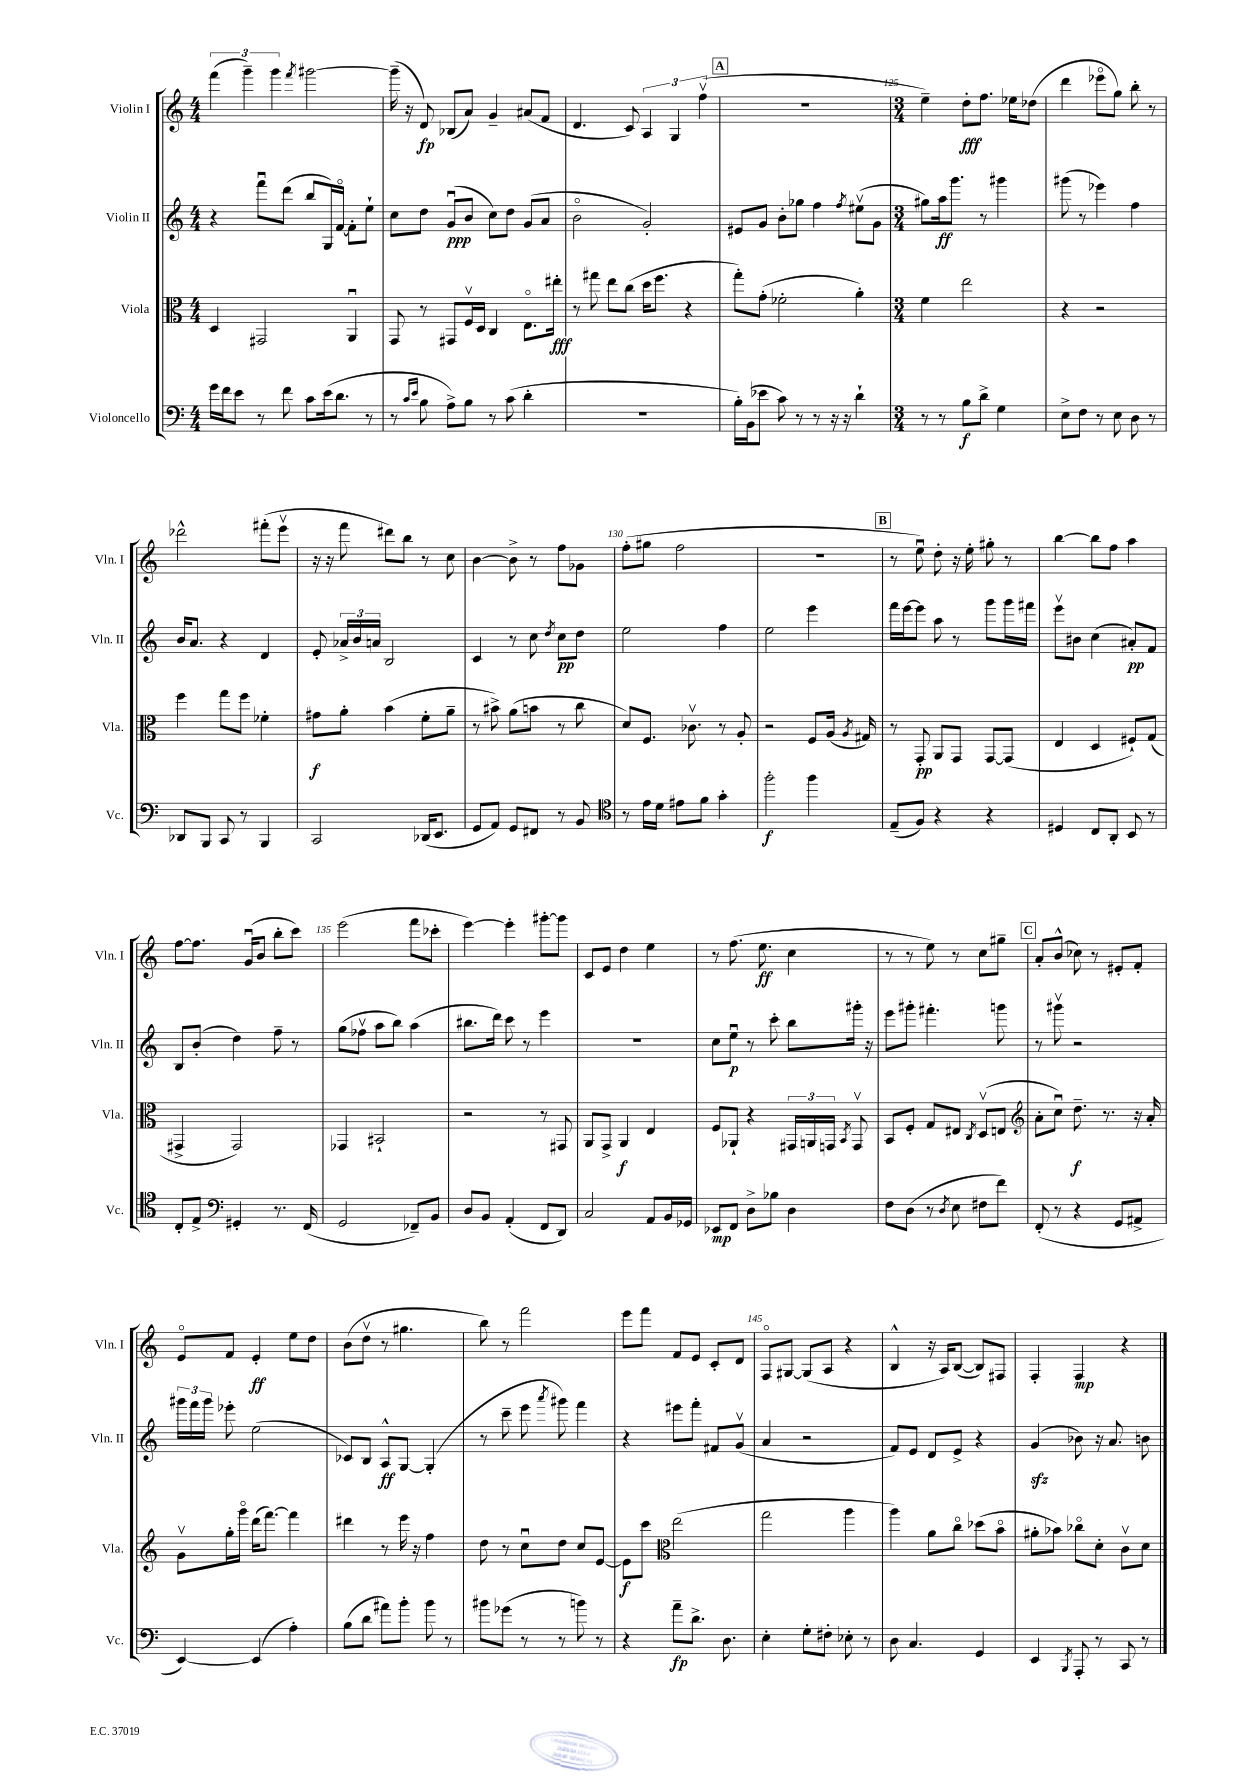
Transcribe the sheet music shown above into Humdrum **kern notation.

**kern	**dynam	**kern	**dynam	**kern	**dynam	**kern	**dynam
*part4	*part4	*part3	*part3	*part2	*part2	*part1	*part1
*staff4	*staff4	*staff3	*staff3	*staff2	*staff2	*staff1	*staff1
*I"Violoncello	*	*I"Viola	*	*I"Violin II	*	*I"Violin I	*
*I'Vc.	*	*I'Vla.	*	*I'Vln. II	*	*I'Vln. I	*
*clefF4	*	*clefC3	*	*clefG2	*	*clefG2	*
*k[]	*	*k[]	*	*k[]	*	*k[]	*
*M4/4	*	*M4/4	*	*M4/4	*	*M4/4	*
=121	=121	=121	=121	=121	=121	=121	=121
16g\LL	.	4D/	.	4r	.	(6fff\	.
16f\J	.	.	.	.	.	.	.
8e\J	.	.	.	.	.	.	.
.	.	.	.	.	.	6ggg~\)	.
8r	.	2GG#X/	.	8fffu\L	.	.	.
.	.	.	.	.	.	6ggg\	.
8f\	.	.	.	(8ddd\J	.	.	.
.	.	.	.	.	.	8qfff/	.
8c\L	.	.	.	8bb/L	.	[2ggg#X\	.
(16e\k	.	.	.	16G/L)	.	.	.
8.d\J	.	.	.	[16f/JJ	.	.	.
.	.	4AAu/	.	8f'\L]	.	.	.
8r	.	.	.	8ee`\J	.	.	.
=122	=122	=122	=122	=122	=122	=122	=122
8r	.	8GG/	.	8cc\L	.	(16ggg#~\]	.
.	.	.	.	.	.	16r	.
16qqc/LL	.	.	.	.	.	.	.
16qqe/JJ	.	.	.	.	.	.	.
8B\	.	8r	.	8dd\J	.	8d/)	fp
8A^\L)	.	8GG#X/L	.	(8gu/L	ppp	(8B-X/L	.
8B\J	.	16Fv/L	.	8b/J	.	8a/J)	.
.	.	16D/JJ	.	.	.	.	.
8r	.	4C/	.	8cc\L)	.	4g~/	.
(8c\	.	.	.	8dd\J	.	.	.
4d'\	.	8.E\L	.	(8g/L	.	(8a#X/L	.
.	.	.	.	8a/J	.	8f/J	.
.	.	16ee#X'\Jk	fff	.	.	.	.
=123	=123	=123	=123	=123	=123	=123	=123
1r	.	8r	.	2b\	.	4.d/	.
.	.	8gg#X\	.	.	.	.	.
.	.	8ee\L	.	.	.	.	.
.	.	(8cc\J	.	.	.	8c/)	.
.	.	16dd\KL	.	2g'/)	.	6A/	.
.	.	8.ff\J	.	.	.	.	.
.	.	.	.	.	.	6G/	.
.	.	4r	.	.	.	.	.
.	.	.	.	.	.	(6ffv\	.
!!LO:REH:place=s1:t=A
=124	=124	=124	=124	=124	=124	=124	=124
16B'\LL)	.	8gg'\L)	.	8e#X/L	.	1r	.
(16BB\J	.	.	.	.	.	.	.
8e-X\J	.	(8g'\J	.	8g/J	.	.	.
8c\)	.	2f-X'\	.	8b'\L	.	.	.
8r	.	.	.	8gg-X\J	.	.	.
8r	.	.	.	4ff\	.	.	.
16r	.	.	.	.	.	.	.
16r	.	.	.	.	.	.	.
.	.	.	.	8qff/	.	.	.
4d`\	.	4a'\)	.	(8ee#Xv\L	.	.	.
.	.	.	.	8g\J	.	.	.
=125	=125	=125	=125	=125	=125	=125	=125
*M3/4	*	*M3/4	*	*M3/4	*	*M3/4	*
8r	.	4f\	.	8gg#X\L)	.	4ee~\)	.
8r	.	.	.	16aa\k	ff	.	.
.	.	.	.	8.ggg\J	.	.	.
8B\L	f	2ee\	.	.	.	8dd'\L	fff
8d^\J	.	.	.	8r	.	8.ff\J	.
4G\	.	.	.	4ggg#X\	.	.	.
.	.	.	.	.	.	16ee-X\KL	.
.	.	.	.	.	.	(8dd-X\J	.
=126	=126	=126	=126	=126	=126	=126	=126
8E^\L	.	4r	.	(8ggg#X\	.	4ddd\	.
8F\J	.	.	.	8r	.	.	.
8r	.	2r	.	4eee-X\)	.	8eee-X\L	.
8E\	.	.	.	.	.	8gg\J)	.
8D\	.	.	.	4ff\	.	8bb'\	.
8r	.	.	.	.	.	8r	.
!!LO:LB:g=z
=127	=127	=127	=127	=127	=127	=127	=127
8DD-X/L	.	4ff\	.	16b/KL	.	2ddd-X^^\	.
.	.	.	.	8.a/J	.	.	.
8BBB/J	.	.	.	.	.	.	.
8CC/	.	8gg\L	.	4r	.	.	.
8r	.	8ff\J	.	.	.	.	.
4BBB/	.	4f-X'\	.	4d/	.	(8fff#X'\L	.
.	.	.	.	.	.	8eeev\J	.
=128	=128	=128	=128	=128	=128	=128	=128
2CC/	.	8g#X\L	f	8e'/	.	16r	.
.	.	.	.	.	.	16r	.
.	.	8a'\J	.	24a-X^/LL	.	8fff\	.
.	.	.	.	24b/	.	.	.
.	.	.	.	24an/JJ	.	.	.
.	.	(4b\	.	2B/	.	8ddd#X\L)	.
.	.	.	.	.	.	8bb\J	.
(16DD-X/KL	.	8f'\L	.	.	.	8r	.
8.EE/J	.	.	.	.	.	.	.
.	.	8a~\J	.	.	.	8cc\	.
=129	=129	=129	=129	=129	=129	=129	=129
8GG/L	.	8r	.	4c/	.	[4b\	.
8AA/J)	.	8b#X^\)	.	.	.	.	.
8GG/L	.	(8a\L	.	8r	.	8b^\]	.
8FF#X/J	.	8bn\J	.	8cc\	.	8r	.
.	.	.	.	8qdd/	.	.	.
8r	.	8r	.	8cc\L	pp	8ff\L	.
8BB/	.	8cc\	.	8dd\J	.	8g-X\J	.
=130	=130	=130	=130	=130	=130	=130	=130
*clefC4	*	*	*	*	*	*	*
8r	.	8d/L)	.	2ee\	.	(8ff'\L	.
16e\LL	.	8.F/J	.	.	.	8gg#X\J	.
16d\JJ	.	.	.	.	.	.	.
8e#X\L	.	.	.	.	.	2ff\	.
.	.	8.c-Xv\	.	.	.	.	.
8f\J	.	.	.	.	.	.	.
4g'\	.	8r	.	4ff\	.	.	.
.	.	8A'/	.	.	.	.	.
=131	=131	=131	=131	=131	=131	=131	=131
2ff'\	f	2r	.	2ee\	.	2.r	.
4ff\	.	8F/L	.	4eee\	.	.	.
.	.	(16A/Jk	.	.	.	.	.
.	.	8qA/	.	.	.	.	.
.	.	16G#X/)	.	.	.	.	.
!!LO:REH:place=s1:t=B
=132	=132	=132	=132	=132	=132	=132	=132
(8E~/L	.	8r	.	16fff\LL	.	8r	.
.	.	.	.	[16eee\J	.	.	.
8F/J)	.	8GG'/	pp	8eee\J]	.	8eeu\)	.
4r	.	8AA/L	.	8aa\	.	8dd'\	.
.	.	8GG/J	.	8r	.	16r	.
.	.	.	.	.	.	16ee'\	.
4r	.	[8GG/L	.	8ggg\L	.	8gg#X'\	.
.	.	(8GG/J]	.	16ggg\L	.	8r	.
.	.	.	.	16fff#X\JJ	.	.	.
=133	=133	=133	=133	=133	=133	=133	=133
4D#X/	.	4E/	.	8eeev\L	.	[4bb\	.
.	.	.	.	8b#X\J	.	.	.
8C/L	.	4D/	.	(4cc\	.	8bb\L]	.
8AA'/J	.	.	.	.	.	8ff\J	.
8BB/	.	8F#X`/L)	.	8a#X'/L)	pp	4aa\	.
8r	.	(8G/J	.	8f/J	.	.	.
!!LO:LB:g=z
=134	=134	=134	=134	=134	=134	=134	=134
8C'/L	.	4GG#X^/	.	8B/L	.	[8ff\L	.
8E^/J	.	.	.	(8b'/J	.	8.ff\J]	.
*clefF4	*	*	*	*	*	*	*
4GG#X'/	.	2GG#/)	.	4dd\)	.	.	.
.	.	.	.	.	.	(16gu/KL	.
.	.	.	.	.	.	8b/J	.
8.r	.	.	.	8ff~\	.	8bb'\L	.
.	.	.	.	8r	.	8ccc\J)	.
(16FF/	.	.	.	.	.	.	.
=135	=135	=135	=135	=135	=135	=135	=135
2GG/	.	4GG-X/	.	(8gg\L	.	(2eee\	.
.	.	.	.	8ff-Xv\J	.	.	.
.	.	2BB#X`/	.	8aa\L	.	.	.
.	.	.	.	8bb\J)	.	.	.
8FF-X~/L)	.	.	.	(4aa\	.	8fff\L	.
8BB/J	.	.	.	.	.	8ccc-X'\J	.
=136	=136	=136	=136	=136	=136	=136	=136
8D/L	.	2r	.	8.bb#X\L	.	[4eee\)	.
8BB/J	.	.	.	.	.	.	.
.	.	.	.	16ddd\Jk)	.	.	.
(4AA'/	.	.	.	8ccc\	.	4eee'\]	.
.	.	.	.	8r	.	.	.
8FF/L	.	8r	.	4eee\	.	[8ggg#X'\L	.
8DD/J)	.	8GG#X/	.	.	.	8ggg#\J]	.
=137	=137	=137	=137	=137	=137	=137	=137
2C/	.	8AA/L	.	2.r	.	8c/L	.
.	.	8GG^/J	.	.	.	8e/J	.
.	.	4AA/	f	.	.	4dd\	.
8AA/L	.	4E/	.	.	.	4ee\	.
16BB/L	.	.	.	.	.	.	.
16GG-X/JJ	.	.	.	.	.	.	.
=138	=138	=138	=138	=138	=138	=138	=138
8EE-X/L	mp	8F/L	.	8cc\L	.	8r	.
8FF/J	.	8AA-X`/J	.	8eeu\J	p	(8.ff\	.
8D^\L	.	4r	.	8r	.	.	.
.	.	.	.	.	.	8.ee\	ff
8B-X\J	.	.	.	8ccc'\	.	.	.
4D\	.	24GG#X/LL	.	8bb\L	.	4cc\	.
.	.	24AAn/	.	.	.	.	.
.	.	24GGn/JJ	.	.	.	.	.
.	.	8qBB/	.	.	.	.	.
.	.	8GGv/	.	16ggg#X'\Jk	.	.	.
.	.	.	.	16r	.	.	.
=139	=139	=139	=139	=139	=139	=139	=139
8F\L	.	8BB/L	.	8eee\L	.	8r	.
(8D\J	.	8F'/J	.	8ggg#X'\J	.	8r	.
8r	.	8G/L	.	4.fff#X'\	.	8ee\)	.
8qD/	.	.	.	.	.	.	.
8E\	.	8E#X/J	.	.	.	8r	.
.	.	8qC/	.	.	.	.	.
8F#X\L	.	(8Dv/L	.	.	.	8cc\L	.
8f\J)	.	8En/J	.	8gggn\	.	8gg#X~\J	.
!!LO:REH:place=s1:t=C
=140	=140	=140	=140	=140	=140	=140	=140
*	*	*clefG2	*	*	*	*	*
(8FF'/	.	8a'\L	.	8r	.	8a'/L	.
8r	.	8ccu\J)	.	8ggg#Xv\	.	(8b^^/J	.
4r	.	8.dd~\	f	2r	.	8cc-X\)	.
.	.	.	.	.	.	8r	.
.	.	8.r	.	.	.	.	.
8GG/L	.	.	.	.	.	8e#X'/L	.
8AA#X^/J	.	16r	.	.	.	8f'/J	.
.	.	16a'/	.	.	.	.	.
!!LO:LB:g=z
=141	=141	=141	=141	=141	=141	=141	=141
[4EE/)	.	8gv\L	.	24ggg#X\LL	.	8e/L	.
.	.	.	.	24fff\	.	.	.
.	.	.	.	24ggg#\JJ	.	.	.
.	.	16gg'\L	.	8eee-X'\	.	8f/J	.
.	.	16ggg\JJ	.	.	.	.	.
(4EE/]	.	(16ddd\KL	.	(2ee\	.	4e'/	ff
.	.	[8.fff\J)	.	.	.	.	.
4A'\)	.	4fff\]	.	.	.	8ee\L	.
.	.	.	.	.	.	8dd\J	.
=142	=142	=142	=142	=142	=142	=142	=142
(8B\L	.	4ddd#X\	.	8c-X/L)	.	(8b\L	.
8d\J	.	.	.	8B/J	.	8ddv\J	.
8a#X\L)	.	8r	.	8A^^/L	ff	8r	.
8b'\J	.	16eee\	.	[8G/J	.	4.gg#X\	.
.	.	16r	.	.	.	.	.
8b\	.	4ff\	.	(4G'/]	.	.	.
8r	.	.	.	.	.	.	.
=143	=143	=143	=143	=143	=143	=143	=143
8b#X\L	.	8dd\	.	8r	.	8bb\)	.
(8g-X\J	.	8r	.	8ccc~\	.	8r	.
8r	.	8ccu\L	.	8eee\	.	2fff\	.
.	.	.	.	8qaaa/	.	.	.
8r	.	8dd\J	.	8ggg#X\)	.	.	.
8bn\)	.	8cc/L	.	4fff\	.	.	.
8r	.	[8e/J	.	.	.	.	.
=144	=144	=144	=144	=144	=144	=144	=144
4r	.	8e\L]	f	4r	.	8eee\L	.
.	.	8ccc\J	.	.	.	8fff\J	.
*	*	*clefC3	*	*	*	*	*
8a~\L	fp	(2ee\	.	8eee#X\L	.	8f/L	.
8.d^\J	.	.	.	8fff'\J	.	8e/J	.
.	.	.	.	8f#X/L	.	8c'/L	.
8.D\	.	.	.	.	.	.	.
.	.	.	.	(8gv/J	.	8d/J	.
=145	=145	=145	=145	=145	=145	=145	=145
4E'\	.	2gg\	.	4a/	.	8F/L	.
.	.	.	.	.	.	[8G#X/J	.
8G'\L	.	.	.	2r	.	(8G#/L]	.
8F#X'\J	.	.	.	.	.	8A/J	.
8E-X'\	.	4aa\	.	.	.	4r	.
8r	.	.	.	.	.	.	.
=146	=146	=146	=146	=146	=146	=146	=146
8D\	.	4aa\)	.	8f/L)	.	4B^^/	.
4.C/	.	.	.	8e/J	.	.	.
.	.	8a\L	.	8d/L	.	16r	.
.	.	.	.	.	.	16A/KL)	.
.	.	8cc\J	.	8e^/J	.	([8B/J	.
4GG/	.	(8dd-X\L	.	4r	.	8B/L])	.
.	.	8b\J	.	.	.	8F#X/J	.
=147	=147	=147	=147	=147	=147	=147	=147
4EE/	.	8a#X'\L	.	(4gzz/	.	4F'/	.
.	.	8b-X\J)	.	.	.	.	.
8qBBB/	.	.	.	.	.	.	.
8AAA'/	.	8cc-X\L	.	8b-X\)	.	4F/	mp
8r	.	8d'\J	.	16r	.	.	.
.	.	.	.	8.a/	.	.	.
8CC/	.	8cv\L	.	.	.	4r	.
8r	.	8d\J	.	8bn\	.	.	.
==	==	==	==	==	==	==	==
*-	*-	*-	*-	*-	*-	*-	*-
